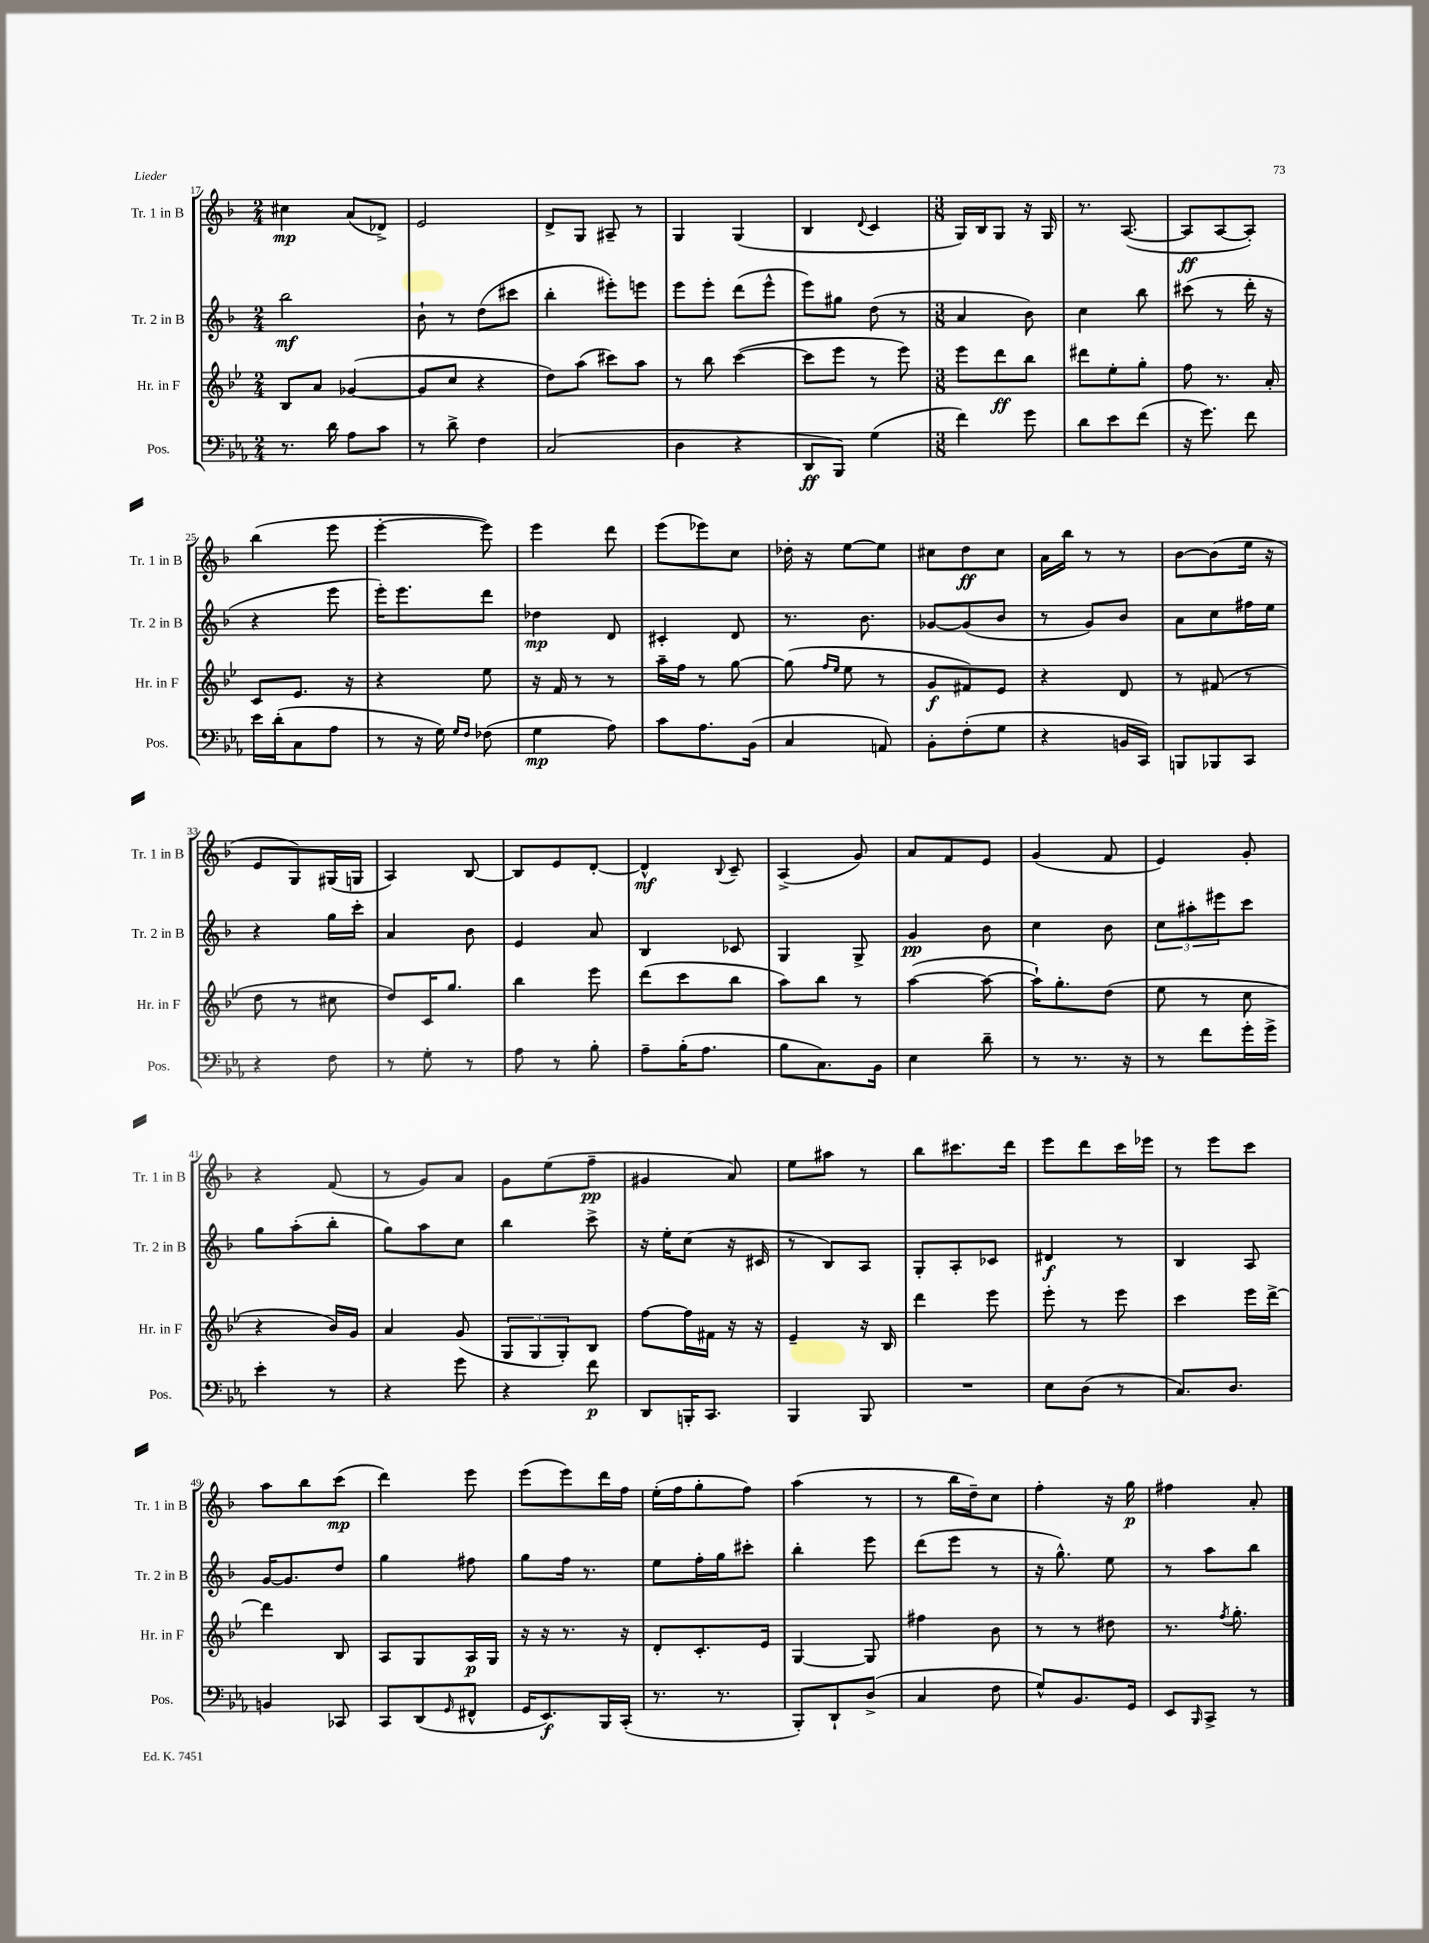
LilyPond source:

<<
\new StaffGroup <<
\new Staff = "s0" \with { instrumentName = "Tr. 1 in B" shortInstrumentName = "Tr. 1 in B" } {
    \clef treble \key f \major \numericTimeSignature \time 2/4
    cis''4\mp a'8( des'8->) |
    e'2 |
    d'8-> g8 ais8-- r8 |
    g4 g4( |
    bes4 \appoggiatura { d'8 } c'4 |
    \numericTimeSignature \time 3/8 g16) bes16 g8 r16 g16 |
    r8. a8.~( |
    a8\ff a8~ a8-.) |
    bes''4( e'''8 |
    e'''4~-. e'''8) |
    e'''4 d'''8 |
    e'''8( ees'''8) c''8 |
    des''16-. r16 e''8~ e''8 |
    cis''8 d''8\ff cis''8 |
    a'16 bes''16 r8 r8 |
    bes'8~ bes'8( e''16 r16 |
    e'8 g8) gis16( g16 |
    a4) bes8~ |
    bes8 e'8 d'8~-. |
    d'4-^\mf \appoggiatura { bes8 } c'8-- |
    a4->( g'8) |
    a'8 f'8 e'8 |
    g'4( f'8 |
    e'4) g'8-. |
    r4 f'8( |
    r8 g'8) a'8 |
    g'8 e''8( f''8--\pp |
    gis'4 a'8) |
    e''8 ais''8 r8 |
    bes''8 cis'''8. d'''16 |
    e'''8 d'''8 c'''16 ees'''16 |
    r8 e'''8 c'''8 |
    a''8 bes''8 c'''8\mp( |
    d'''4) e'''8 |
    e'''8( e'''8) d'''16 f''16 |
    e''16-.( f''16 g''8-. f''8) |
    a''4( r8 |
    r8 bes''16 d''16--) c''8 |
    f''4-. r16 g''16\p |
    fis''4 a'8-. \bar "|." |
}
\new Staff = "s1" \with { instrumentName = "Tr. 2 in B" shortInstrumentName = "Tr. 2 in B" } {
    \clef treble \key f \major \numericTimeSignature \time 2/4
    bes''2\mf |
    bes'8-! r8 d''8( cis'''8 |
    bes''4-. eis'''8-.) e'''8 |
    e'''8 e'''8-. d'''8( e'''8-^ |
    e'''8) gis''8 d''8( r8 |
    \numericTimeSignature \time 3/8 a'4 bes'8) |
    c''4 bes''8 |
    cis'''8( r8 d'''16-. r16 |
    r4 e'''8 |
    e'''16-.) e'''8. d'''8 |
    des''4\mp d'8 |
    cis'4-. d'8 |
    r8. bes'8. |
    ges'8~ ges'8( bes'8 |
    r8 g'8) bes'8 |
    a'8 c''8 fis''16 e''16 |
    r4 g''16 c'''16-. |
    a'4 bes'8 |
    e'4 a'8 |
    bes4 ces'8 |
    g4 g8-> |
    g'4\pp bes'8 |
    c''4 bes'8 |
    \tuplet 3/2 { c''8 ais''8-. eis'''8 } c'''8 |
    g''8 a''8-.( bes''8-. |
    g''8) a''8 c''8 |
    bes''4 c'''8-> |
    r16 e''16-. c''8( r16 cis'16 |
    r8 bes8) a8 |
    g8-. a8-. ces'8 |
    dis'4\f r8 |
    bes4 a8 |
    g'16~ g'8. d''8 |
    g''4 fis''8 |
    g''8 f''16 r8. |
    e''8 f''16-. g''16 cis'''8-. |
    bes''4-. e'''8 |
    d'''8( e'''8 r8 |
    r16 g''8.-^) e''8 |
    r8 a''8 bes''8 \bar "|." |
}
\new Staff = "s2" \with { instrumentName = "Hr. in F" shortInstrumentName = "Hr. in F" } {
    \clef treble \key bes \major \numericTimeSignature \time 2/4
    bes8 a'8 ges'4~( |
    ges'8 c''8 r4 |
    d''8) a''8( cis'''8) a''8 |
    r8 bes''8 c'''4~( |
    c'''8 ees'''8 r8 ees'''8) |
    \numericTimeSignature \time 3/8 ees'''8 d'''8\ff bes''8 |
    dis'''8 ees''8-. g''8-. |
    f''8 r8. a'16-. |
    c'8 ees'8. r16 |
    r4 ees''8 |
    r16 f'16 r8 r8 |
    a''16-- f''16 r8 g''8~ |
    g''8( \grace { f''16 ees''16 } ees''8 r8 |
    g'8\f fis'8) ees'8 |
    r4 d'8 |
    r8 fis'8( r8 |
    d''8 r8 cis''8 |
    d''8) c'16 g''8. |
    bes''4 ees'''8 |
    d'''8( c'''8 bes''8 |
    a''8) bes''8 r8 |
    a''4~( a''8~ |
    a''16-!) g''8.-. d''8( |
    ees''8 r8 c''8 |
    r4 bes'16) g'16 |
    a'4 g'8( |
    \tuplet 3/2 { g8 g8 g8-.) } bes8 |
    f''8~ f''16 fis'16 r16 r16 |
    ees'4-- r16 bes16 |
    d'''4 ees'''8 |
    ees'''8-. r8 ees'''8 |
    c'''4 ees'''16 d'''16~-> |
    d'''4 bes8 |
    a8 g8 a16\p g16 |
    r16 r16 r8. r16 |
    d'8-. c'8.-. ees'16 |
    g4~ g8 |
    fis''4 bes'8 |
    r8 r8 dis''8 |
    r8. \acciaccatura { f''8 } g''8.-. \bar "|." |
}
\new Staff = "s3" \with { instrumentName = "Pos." shortInstrumentName = "Pos." } {
    \clef bass \key ees \major \numericTimeSignature \time 2/4
    r8. d'16 aes8 c'8 |
    r8 d'8-> f4 |
    c2( |
    d4 r4 |
    d,8\ff bes,,8) g4( |
    \numericTimeSignature \time 3/8 f'4) g'8 |
    d'8 ees'8 f'8( |
    r16 g'8.) f'8 |
    ees'16 d'16-.( c8 aes8 |
    r8 r16 g16) \grace { g16 f16 } fes8( |
    g4\mp aes8) |
    c'8 aes8. bes,16( |
    c4 a,8) |
    bes,8-. f8-.( g8 |
    r4 b,16 c,16) |
    b,,8 bes,,8 c,8 |
    r4 f8 |
    r8 g8-. r8 |
    aes8 r8 bes8-. |
    aes8-- bes16-.( aes8. |
    bes8 c8.) bes,16 |
    ees4 d'8-- |
    r8 r8. r16 |
    r8 f'8 g'16-. g'16-> |
    ees'4-. r8 |
    r4 g'8 |
    r4 f'8\p |
    d,8 b,,16-. c,8. |
    bes,,4 bes,,8 |
    R4. |
    ees8 d8( r8 |
    c8.) d8. |
    b,4 ces,8 |
    c,8 d,8( \grace { g,16 } fis,8-^ |
    g,16 ees,8.\f) bes,,16 c,16-.( |
    r8. r8. |
    bes,,8-.) d,8-! d8->( |
    c4 f8 |
    g8-^) bes,8. g,16 |
    ees,8 \grace { bes,,16 } c,8-> r8 \bar "|." |
}
>>
>>
\layout { \context { \Score currentBarNumber = #17 } }
